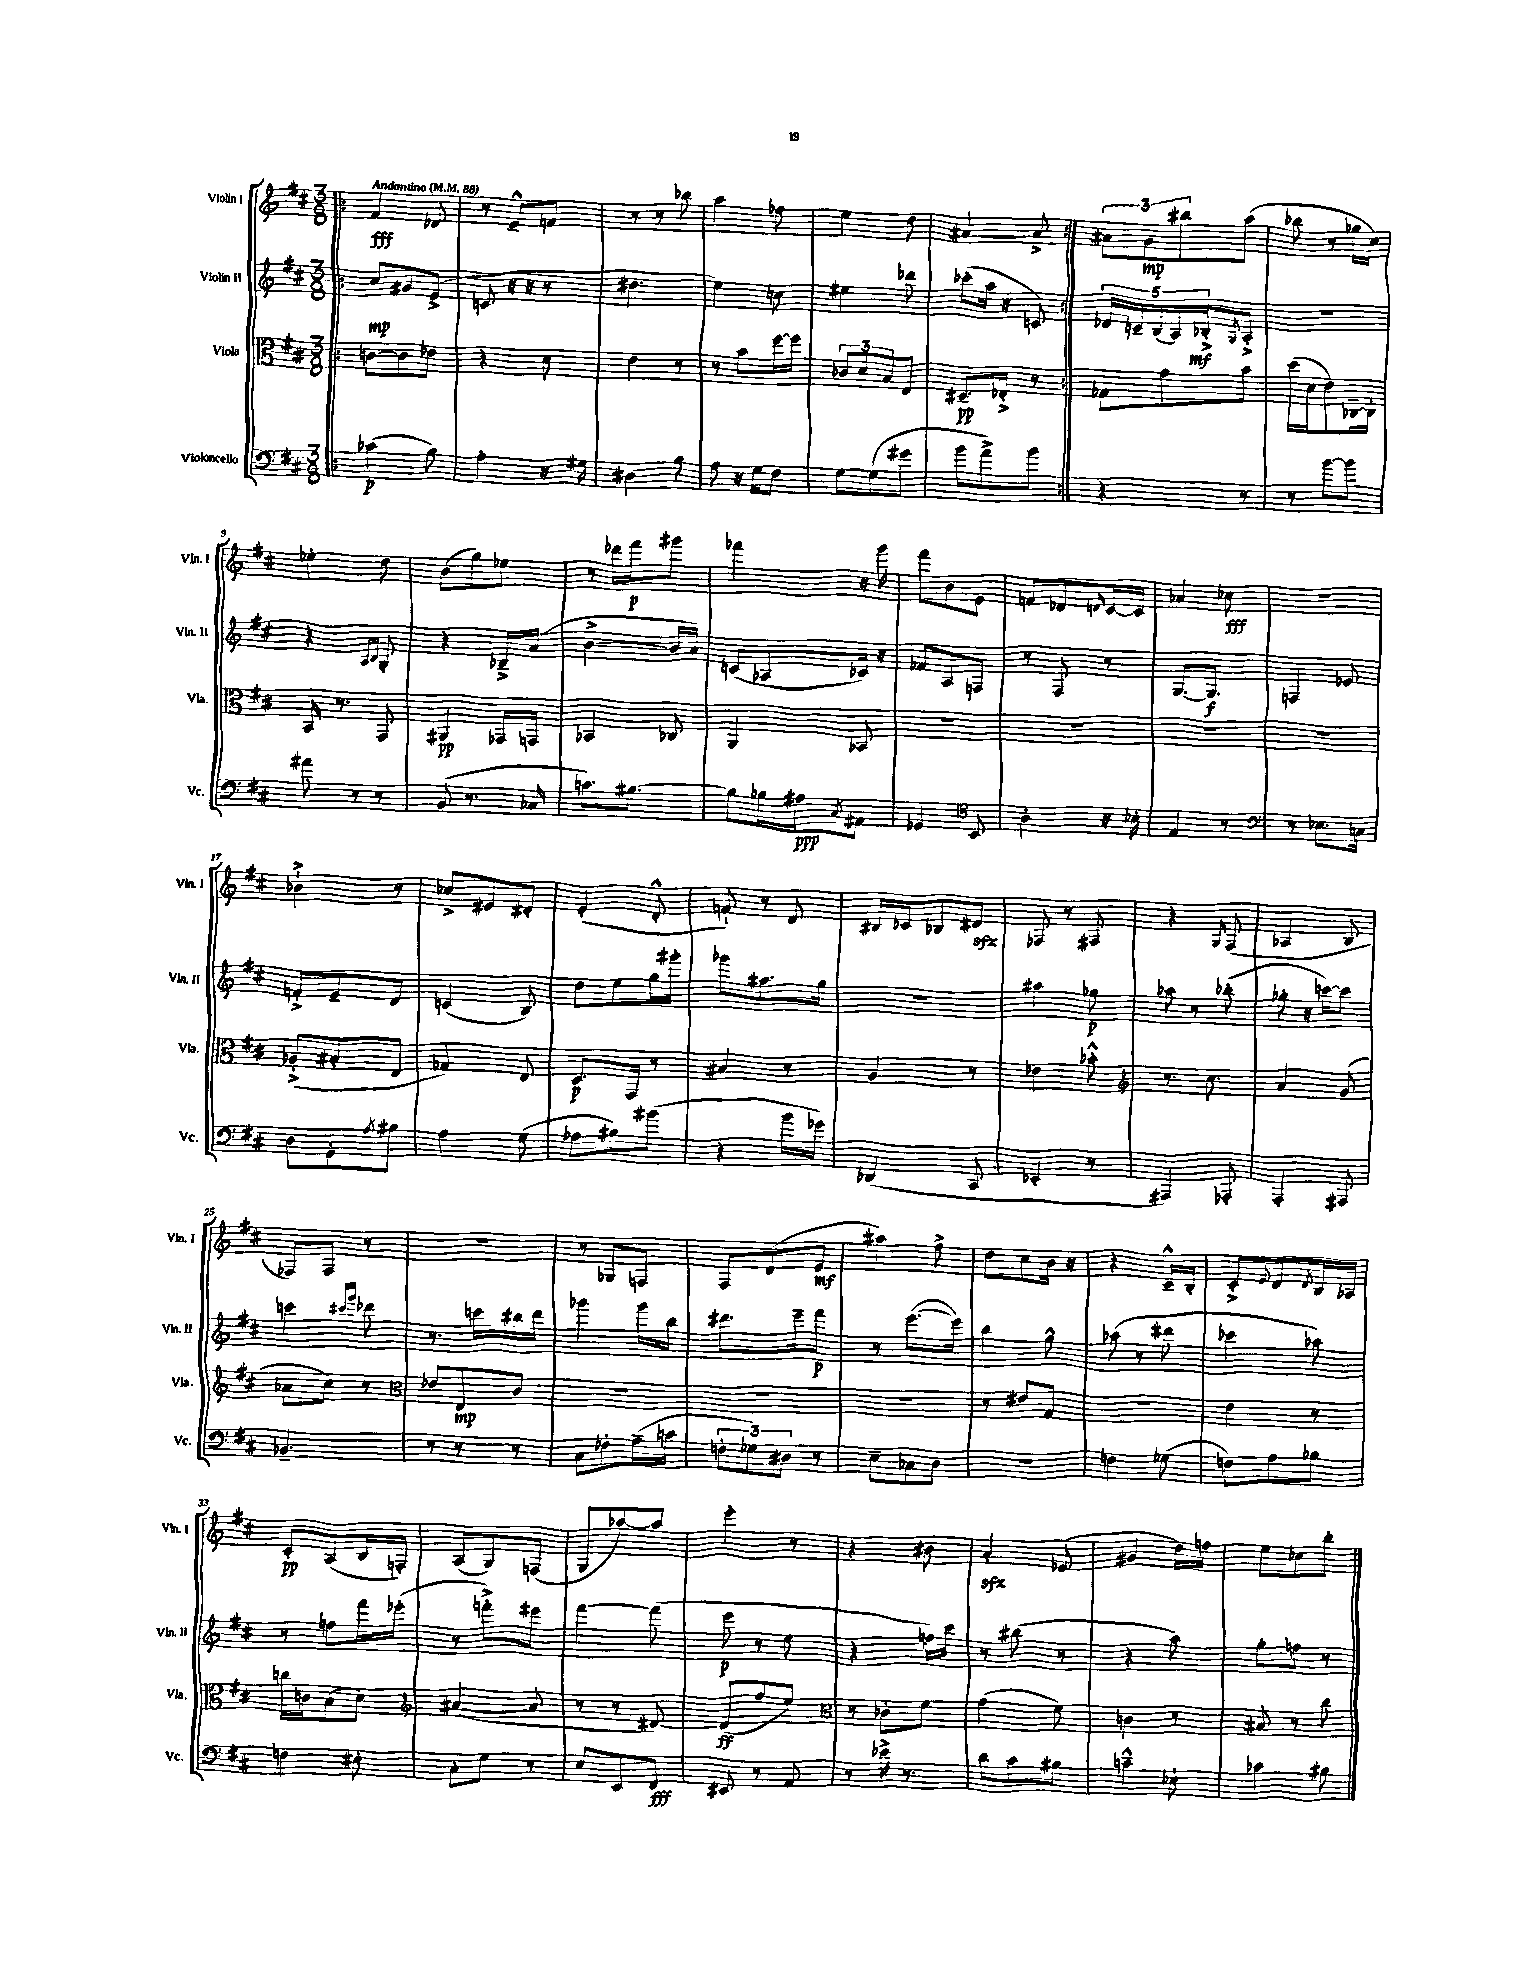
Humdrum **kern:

**kern	**kern	**kern	**kern
*staff4	*staff3	*staff2	*staff1
*clefF4	*clefC3	*clefG2	*clefG2
*k[f#c#]	*k[f#c#]	*k[f#c#]	*k[f#c#]
*M3/8	*M3/8	*M3/8	*M3/8
*MM88	*MM88	*MM88	*MM88
=!|:	=!|:	=!|:	=!|:
(4c-	[8c	8cc#	4f#
.	8c]	8g#	.
8B)	8e-	(8e^	8d-
=	=	=	=
4A'	4r	8c	8r
.	.	16r	8e~^^
.	.	16r	.
16r	8d	8r	8f
16G#	.	.	.
=	=	=	=
4D#	4e	4.dd#	8r
.	.	.	8r
8B	8r	.	8bb-
=	=	=	=
8A	8r	4ee)	4aa
16r	8b	.	.
16G	.	.	.
8F#	[16ff#	8cc	8ff-
.	16ff#]	.	.
=	=	=	=
[8G	12c-	4ee#	4ee
.	12d	.	.
(8G]	.	.	.
.	12B	.	.
8g#	8E	8ddd-	8dd
=	=	=	=
8b	8.D#~	(8ccc-'	[4a#
8a^)	.	16aa	.
.	16E-'^	16r	.
8b	8r	8c)	8a#^]
=:|!	=:|!	=:|!	=:|!
4r	8G-	20d-	12a#
.	.	20c~	.
.	.	.	12g
.	.	(20B	.
.	8g	.	.
.	.	20A)	.
.	.	.	12bb#
.	.	20B-'^	.
.	.	8qG	.
8r	8b	8A'^	(8aa
=	=	=	=
8r	(16dd	4.r	8bb-
.	16d	.	.
[8b	8e)	.	8r
8b]	[16C-~	.	16gg-
.	16C-']	.	16cc#)
=	=	=	=
8a#	16BB	4r	4ee-'
.	8.r	.	.
8r	.	.	.
.	.	16qqA	.
.	.	16qqB	.
8r	8GG	8G'	8dd
=	=	=	=
(8BB	4AA#	4r	(8b
8.r	.	.	8gg)
.	16GG-	16B-~^	8ee-
16C-	16GG	(16a	.
=	=	=	=
8.c)	4BB-	[4b^	8r
.	.	.	16ddd-
[8.B#	.	.	16fff#
.	8C-	16b]	8ggg#
.	.	16a)	.
=	=	=	=
8B#]	4AA	(8c	4fff-
16B-	.	8A-	.
16A#	.	.	.
8qC#	.	.	.
8AA#	8BB-	16c-)	16r
.	.	16r	16ggg
=	=	=	=
4GG-	4.r	8f-	8fff#
.	.	8A	8b
*clefC4	*	*	*
8BB	.	8F	8e
=	=	=	=
4A'	4.r	8r	8f
.	.	8F#	8d-
.	.	.	16qqd
16r	.	8r	[16c#
16B-'	.	.	16c#]
=	=	=	=
4E	4.r	[8.G	4a-
.	.	8.G]	.
8r	.	.	8cc-
=	=	=	=
*clefF4	*	*	*
8r	4.r	4F	4.r
8.E-	.	.	.
.	.	8e-	.
16C	.	.	.
=	=	=	=
8D	(8A-'^	8f'^	4b-`^
8GG'	8B#'	8e~	.
8qA	.	.	.
8B#	8E	8d	8r
=	=	=	=
4A	4G-)	(4c	8cc-^
.	.	.	8e#
(8G	8E	8B)	8d#'
=	=	=	=
8A-	8.D	8dd	(4e'
8B#)	.	8ee	.
.	16GG	.	.
(8b#	8r	16gg	8d'^^
.	.	16ggg#'	.
=	=	=	=
4r	4B#	8ggg-	8f`)
.	.	8.aa#	8r
16b	8r	.	8d
16g-)	.	16gg	.
=	=	=	=
(4DD-	4A	4.r	16B#
.	.	.	16c-
.	.	.	8B-
8CC#	8r	.	8d#
=	=	=	=
4EE-'	4e-	4aa#	8F-
.	.	.	8r
8r	8b-'^^	8gg-	8F#
=	=	=	=
*	*clefG2	*	*
4AAA#)	8.r	8aa-	4r
.	.	8r	.
.	8.cc#	.	.
.	.	.	16qqG
8AAA-'	.	(8bb-'	(8F#
=	=	=	=
4AAA'	4a	8gg-'	4A-
.	.	16r	.
.	.	[16ccc)	.
8AAA#	(8g	8ccc]	8B
=	=	=	=
4.BB-~	8a-	4ccc	8F-)
.	8cc#)	.	8F-
.	.	16qqccc#	.
.	.	16qqggg	.
.	8r	8ddd-	8r
=	=	=	=
*	*clefC3	*	*
8r	8e-	8.r	4.r
8r	8E	.	.
.	.	16ccc	.
8r	8c#	16bb#	.
.	.	16ddd	.
=	=	=	=
8C#	4.r	4ggg-	8r
8F-'	.	.	8G-
(16A~	.	16ggg-	8F
16c	.	16bb	.
=	=	=	=
12F'	4.r	8.ddd#	8F#
12G-)	.	.	.
.	.	.	(8d
12D#	.	.	.
.	.	16eee~	.
8r	.	8fff#	8e
=	=	=	=
8E~	4.r	8r	4aa#)
8C-	.	([8.eee	.
8D	.	.	8ff#^
.	.	16eee])	.
=	=	=	=
4.r	8r	4bb	8dd
.	8e#	.	8cc#
.	8G	8gg^^	16b
.	.	.	16r
=	=	=	=
4F	4.r	(8aa-	4r
.	.	8r	.
(8G-	.	8ddd#	16c#~^^
.	.	.	16B'
=	=	=	=
8F)	4e	4ccc-	8c#'^
.	.	.	8qqe
8A	.	.	8d
.	.	.	8qd
8B-	8r	8aa-)	16B
.	.	.	16A-
=	=	=	=
4F	16cc	8r	8c#'
.	16c	.	.
.	(8B	8ff	(8A
8E#'	8d)	16fff#	16B
.	.	(16eee-'	16F')
=	=	=	=
*	*clefG2	*	*
8C#'	([4a#	8r	(8A
8G	.	8fff'^)	8G)
8r	8a#]	8eee#	(8F
=	=	=	=
8E	8r	[4fff#	8G
8EE	8r	.	[8aa-)
8FF#	[8d#)	(8fff#]	8aa-]
=	=	=	=
8EE#	(8d#]	8eee	4eee'
8r	8ff#	8r	.
8AA	8ee)	8ee	8r
=	=	=	=
*	*clefC3	*	*
8r	8r	4r	4r
16e-^	8c-'	.	.
8.r	.	.	.
.	8f#	16ff)	8b#
.	.	16ccc#	.
=	=	=	=
8d	(4g	8r	4a'
8c#	.	(8bb#	.
8B#	8f#)	8r	(8e-
=	=	=	=
4c~^^	4c	4r	4g#
8E-`	8r	8aa)	16dd)
.	.	.	16ff
=	=	=	=
4c-	8B#	8gg'	8ee
.	8r	8ff	8cc-
8B#	8cc#	8r	8bb'
==	==	==	==
*-	*-	*-	*-
